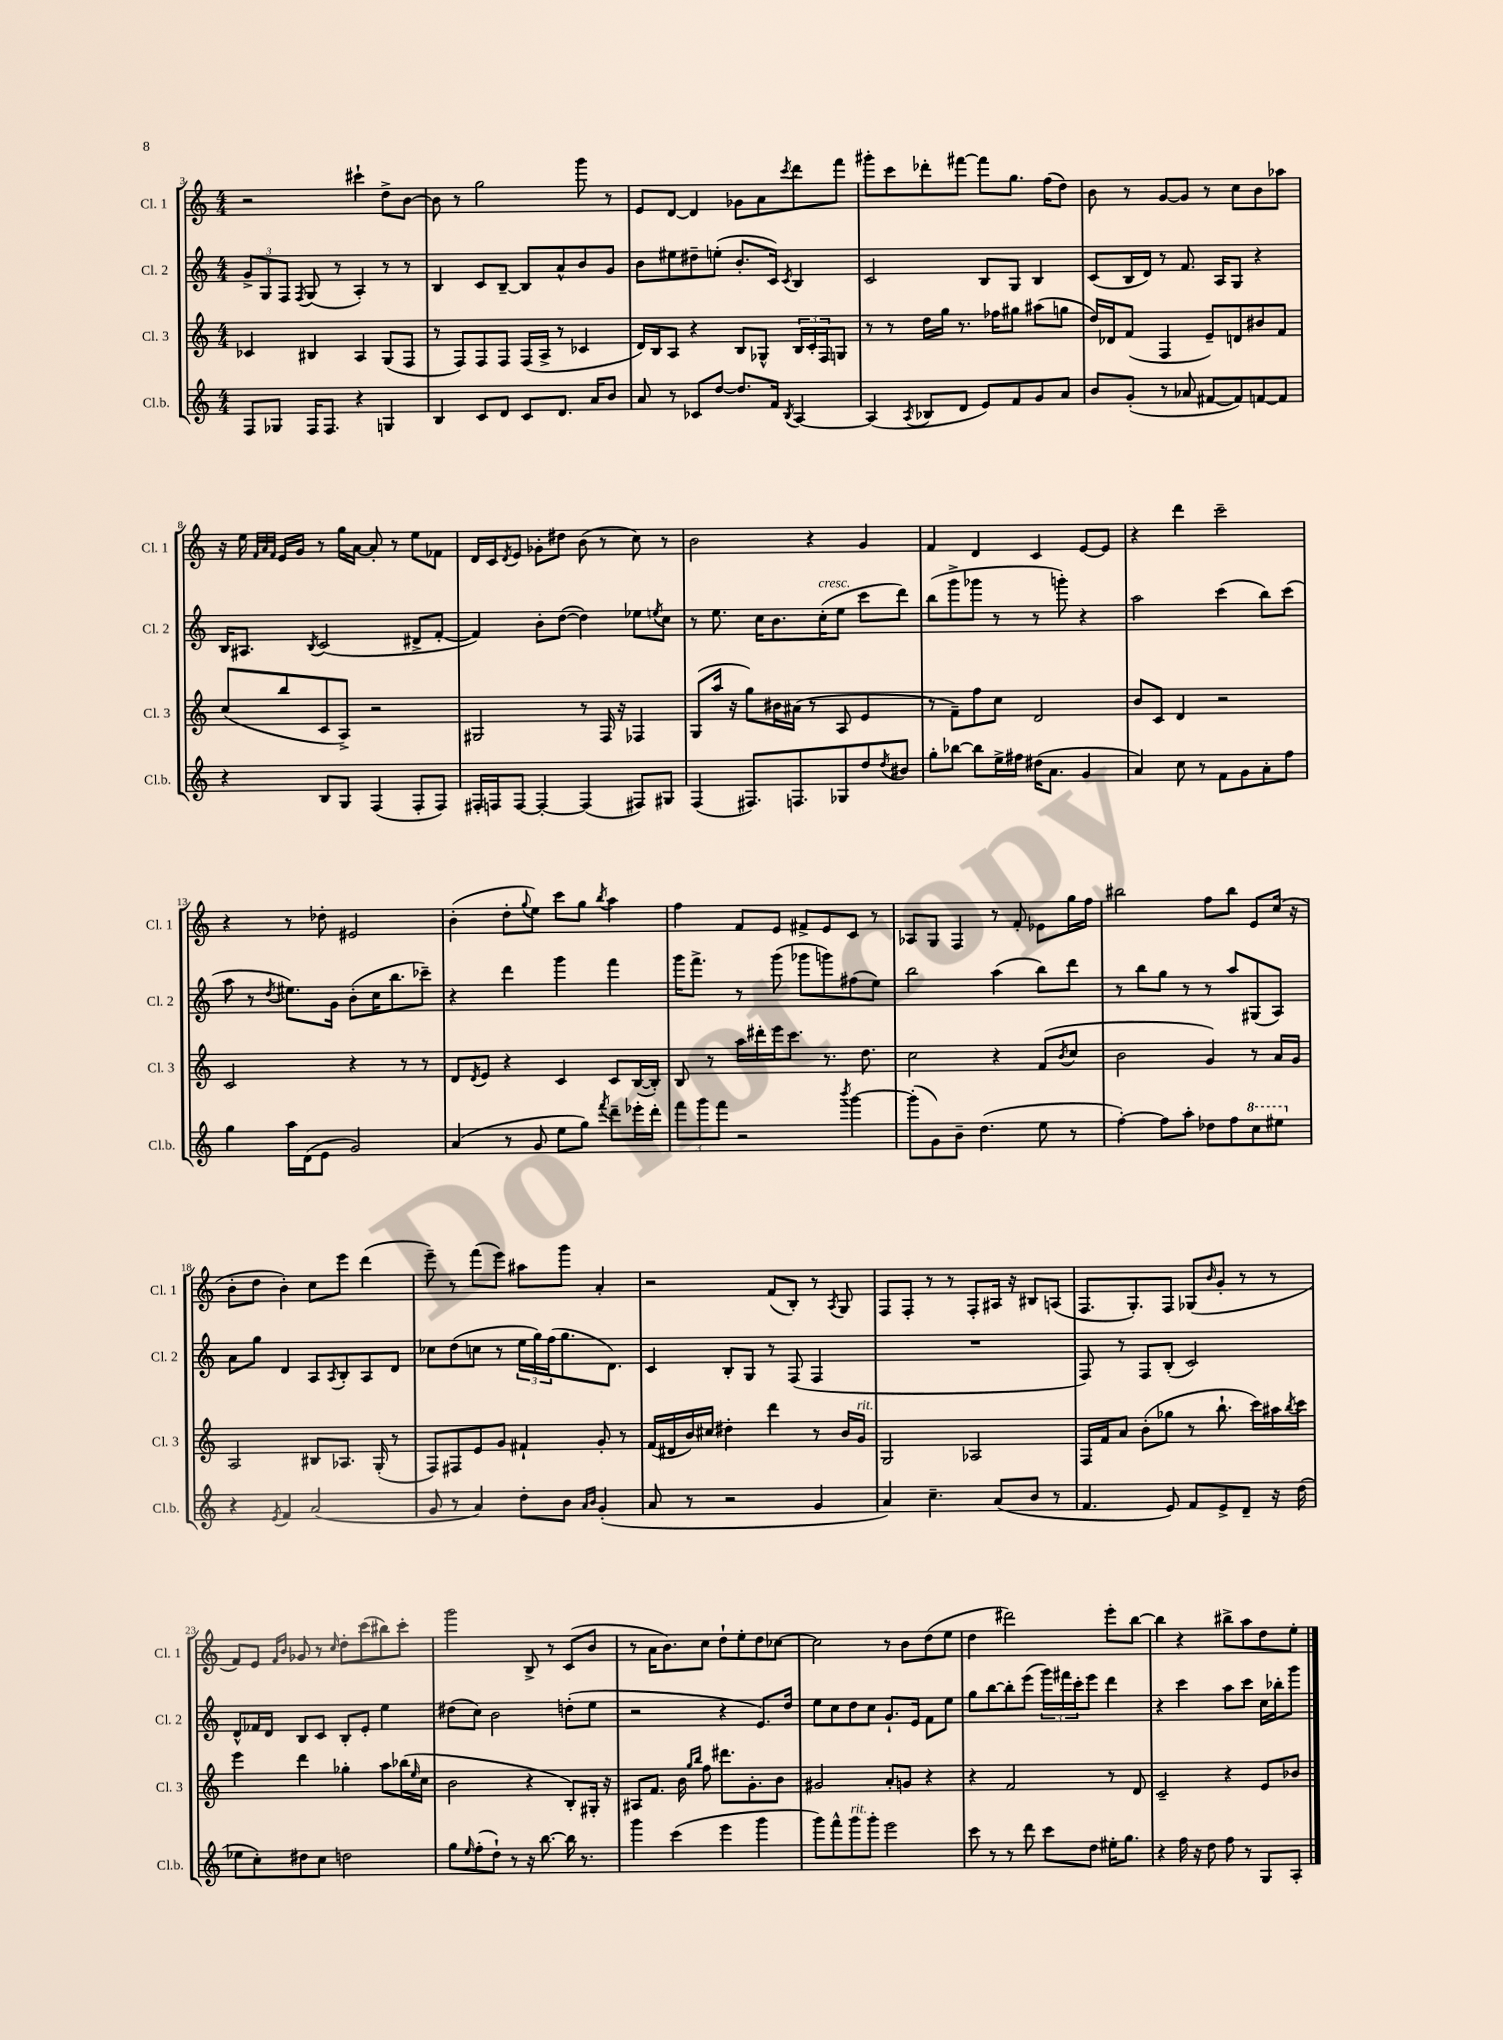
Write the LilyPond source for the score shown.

<<
\new StaffGroup <<
\new Staff = "s0" \with { instrumentName = "Cl. 1" shortInstrumentName = "Cl. 1" } {
    \clef treble \key c \major \numericTimeSignature \time 4/4
    r2 cis'''4-! d''8-> b'8~ |
    b'8 r8 g''2 g'''8 r8 |
    e'8 d'8~ d'4 ges'8 a'8 \acciaccatura { c'''8 } d'''8 f'''8 |
    gis'''8-. c'''8 des'''8-. fis'''8~ fis'''8 g''8. f''16( d''8) |
    b'8 r8 g'8~ g'8 r8 c''8 b'8 aes''8 |
    r16 e''16 \grace { f'32 a'32 f'32 } e'16 g'16 r8 g''16 a'16~ a'8-. r8 e''8 fes'8 |
    d'16 c'16 \acciaccatura { d'8 } e'8 ges'8-. dis''8 b'8( r8 c''8) r8 |
    b'2 r4 g'4 |
    f'4 d'4 c'4 e'8~ e'8 |
    r4 d'''4 c'''2-- |
    r4 r8 des''8-. eis'2 |
    b'4-.( d''8-. \appoggiatura { g''8 } e''8) c'''8 g''8 \acciaccatura { b''8 } a''4 |
    f''4 f'8 e'8 fis'8-> e'8 c'8 r8 |
    aes8 g8 f4 r8 f'8-. ees'8 g''16 f''16 |
    bis''2 f''8 bis''8 e'8 c''16( r16 |
    b'8-. d''8 b'4-.) c''8 e'''8 d'''4( |
    e'''8--) r8 f'''8( e'''8) ais''8 g'''8 a'4-. |
    r2 f'8( b8-.) r8 \acciaccatura { a8 } g8 |
    f8 f8-. r8 r8 f8-. ais16 r16 bis8 a8( |
    f8. g8.-.) f8 ges8( \grace { b'16 } g'8-. r8 r8 |
    f'8) e'8 \grace { f'16 b'16 } ges'8 r8 \grace { c''16 } d''8-. c'''8( bis''8) c'''8-. |
    g'''2 b8-> r8 c'8( b'8 |
    r8 a'16 b'8.) c''8 d''8-! e''8-. d''8 ces''8~ |
    ces''2 r8 b'8 d''8( e''8 |
    d''4 dis'''2) e'''8-. b''8~ |
    b''4 r4 bis''8-> a''8 d''8 e''8-. \bar "|." |
}
\new Staff = "s1" \with { instrumentName = "Cl. 2" shortInstrumentName = "Cl. 2" } {
    \clef treble \key c \major \numericTimeSignature \time 4/4
    \tuplet 3/2 { g'8-> g8 f8 } \acciaccatura { f8 } g8( r8 a4-.) r8 r8 |
    b4 c'8 b8~-- b8 a'8-^ b'8 g'8 |
    b'8 eis''8 dis''8-- e''8-.( b'8.-. c'16) \acciaccatura { c'8 } b4 |
    c'2 b8 g8 b4 |
    c'8( b16 d'16) r8 f'8. a16 g8 r4 |
    b16 ais8. \acciaccatura { b8 } c'2( dis'8-> f'8~-. |
    f'4) b'8-. d''8~( d''4) ees''8 \acciaccatura { e''8 } c''8 |
    r8 e''8. c''16 b'8. c''16-.^\markup { \italic "cresc." }( e''8 c'''8 d'''8) |
    b''8( g'''8-> ges'''8 r8 r8 g'''8-.) r4 |
    a''2 c'''4( b''8) c'''8( |
    a''8 r8 \acciaccatura { d''8 } eis''8.) g'16 b'8-.( c''16 b''8. ces'''8--) |
    r4 d'''4 g'''4 f'''4 |
    g'''16 f'''8.-> r8 g'''8( ges'''8 g'''8) fis''8( e''8) |
    b''2 a''4( b''8) d'''8 |
    r8 b''8 g''8 r8 r8 a''8 gis8( a8) |
    a'8 g''8 d'4 a8 \acciaccatura { a8 } b8-. a8 d'8 |
    ces''8 d''8( c''8 r8 \tuplet 3/2 { e''16 g''16) f''16( } g''8. d'8.) |
    c'4 b8-. g8 r8 f8( f4 |
    R1 |
    f8) r8 f8 b8-.( c'2) |
    d'8-^ fes'16 d'16 b8 c'8 b8-. e'8-. e''4 |
    dis''8( c''8) b'2 d''8-.( e''8 |
    r2 r4 e'8.) d''16 |
    e''8 c''8 d''8 c''8 g'8.-! e'16 f'8 e''8 |
    g''8 b''8~ b''8-. e'''8( \tuplet 3/2 { g'''16) fis'''16 c'''16-. } e'''8 d'''4 |
    r4 c'''4 a''8 c'''8 c''16 bes''16-. g'''8 \bar "|." |
}
\new Staff = "s2" \with { instrumentName = "Cl. 3" shortInstrumentName = "Cl. 3" } {
    \clef treble \key c \major \numericTimeSignature \time 4/4
    ces'4 bis4 a4 g8( f8 |
    r8 f8) f8 f8 f16( a16-> r8 ces'4 |
    d'16) b16 a8 r4 b8 ges8-^ \tuplet 3/2 { b16 c'16-. f16 } g8 |
    r8 r8 d''16 g''16 r8. fes''16 gis''8 ais''8( g''8 |
    d''16) des'16 f'8( f4 e'8--) d'8 bis'8 f'8 |
    c''8( b''8 c'8 a8->) r2 |
    gis2 r8 f16 r16 fes4 |
    g8( a''16 r16 g''8) bis'16 ais'16( r8 a8 e'4 |
    r8 f'8--) f''8 c''8 d'2 |
    b'8 c'8 d'4 r2 |
    c'2 r4 r8 r8 |
    d'8 \acciaccatura { d'8 } e'8 r4 c'4 c'8 b16~( b16-.) |
    b8 r8 a''16 dis'''16-. e'''16 c'''8. r8. d''8. |
    c''2 r4 f'8( \acciaccatura { b'8 } c''8 |
    b'2 g'4) r8 a'16 g'16 |
    a2 bis8 aes8. g16-.( r8 |
    f8) fis8 e'8 g'8 fis'4-! g'8-. r8 |
    f'16( dis'16 b'16) cis''16 dis''4-. d'''4 r8 b'16 g'16^\markup { \italic "rit." } |
    g2 aes2 |
    f16 f'16 a'8 b'8-.( ges''8 r8 b''8.-! c'''16) ais''16 \acciaccatura { b''8 } c'''16 |
    e'''4 d'''4 ges''4-. a''8 bes''16( \grace { e''16 } c''16 |
    b'2 r4 b8-.) gis16-. r16 |
    ais8 f'8. b'16 \grace { g''16 b''16 } f''8 dis'''8. g'8.-. b'8 |
    gis'2 a'8-. g'8 r4 |
    r4 f'2 r8 d'8 |
    c'2-- r4 e'8 bes'8 \bar "|." |
}
\new Staff = "s3" \with { instrumentName = "Cl.b." shortInstrumentName = "Cl.b." } {
    \clef treble \key c \major \numericTimeSignature \time 4/4
    f8 ges8 f16 f8. r4 g4 |
    b4 c'8 d'8 c'8 d'8. a'16 b'8 |
    a'8 r8 ces'8 d''8~ d''8. f'16 \acciaccatura { b8 } a4~ |
    a4( \acciaccatura { a8 } bes8 d'8 e'8) f'8 g'8 a'8 |
    b'8 g'8-.( r8 aes'8 fis'8~ fis'8) f'8~ f'8 |
    r4 b8 g8 f4( f8-. f8) |
    fis16-. f16 f8~ f4~-. f4( fis8) gis8 |
    f4( fis8.) f8. ges8 d''8 \acciaccatura { d''8 } bis'8 |
    g''8-. bes''8~ bes''8 e''16-> fis''16 dis''16( a'8. g'4 |
    a'4) c''8 r8 f'8 g'8 a'8-. f''8 |
    g''4 a''16 d'16( e'8 g'2) |
    a'4( r8 g'8 e''8 g''8) \acciaccatura { f'''8 } d'''8-- ees'''16-. d'''16-. |
    \tuplet 3/2 { f'''8 g'''8 f'''8 } r2 \acciaccatura { b'''8 } g'''4~ |
    g'''8-.( g'8) b'8-- d''4.( e''8 r8 |
    f''4~-.) f''8 a''8-. des''8 f''8 \ottava #1 c'''8 eis'''8 \ottava #0 |
    r4 \acciaccatura { e'8 } f'4 a'2( |
    g'8 r8 a'4) d''8-. b'8 \grace { a'16 b'16 } g'4-.( |
    a'8 r8 r2 g'4 |
    a'4) c''4.-- a'8( b'8 r8 |
    f'4. e'8) f'8 e'8-> d'8-- r16 d''16( |
    ees''8 c''8-.) dis''8 c''8 d''2 |
    g''8 \grace { e''16 } f''8-.( d''8-!) r8 r16 b''8.~ b''16 r8. |
    g'''4 c'''4( e'''4 g'''4 |
    g'''8) f'''8-^ g'''8^\markup { \italic "rit." } g'''8-. e'''2 |
    c'''8 r8 r8 d'''8 c'''8 d''8 eis''16-. g''8. |
    r4 f''16 r16 d''8 f''8 r8 g8 a8-. \bar "|." |
}
>>
>>
\layout { \context { \Score currentBarNumber = #3 } }
